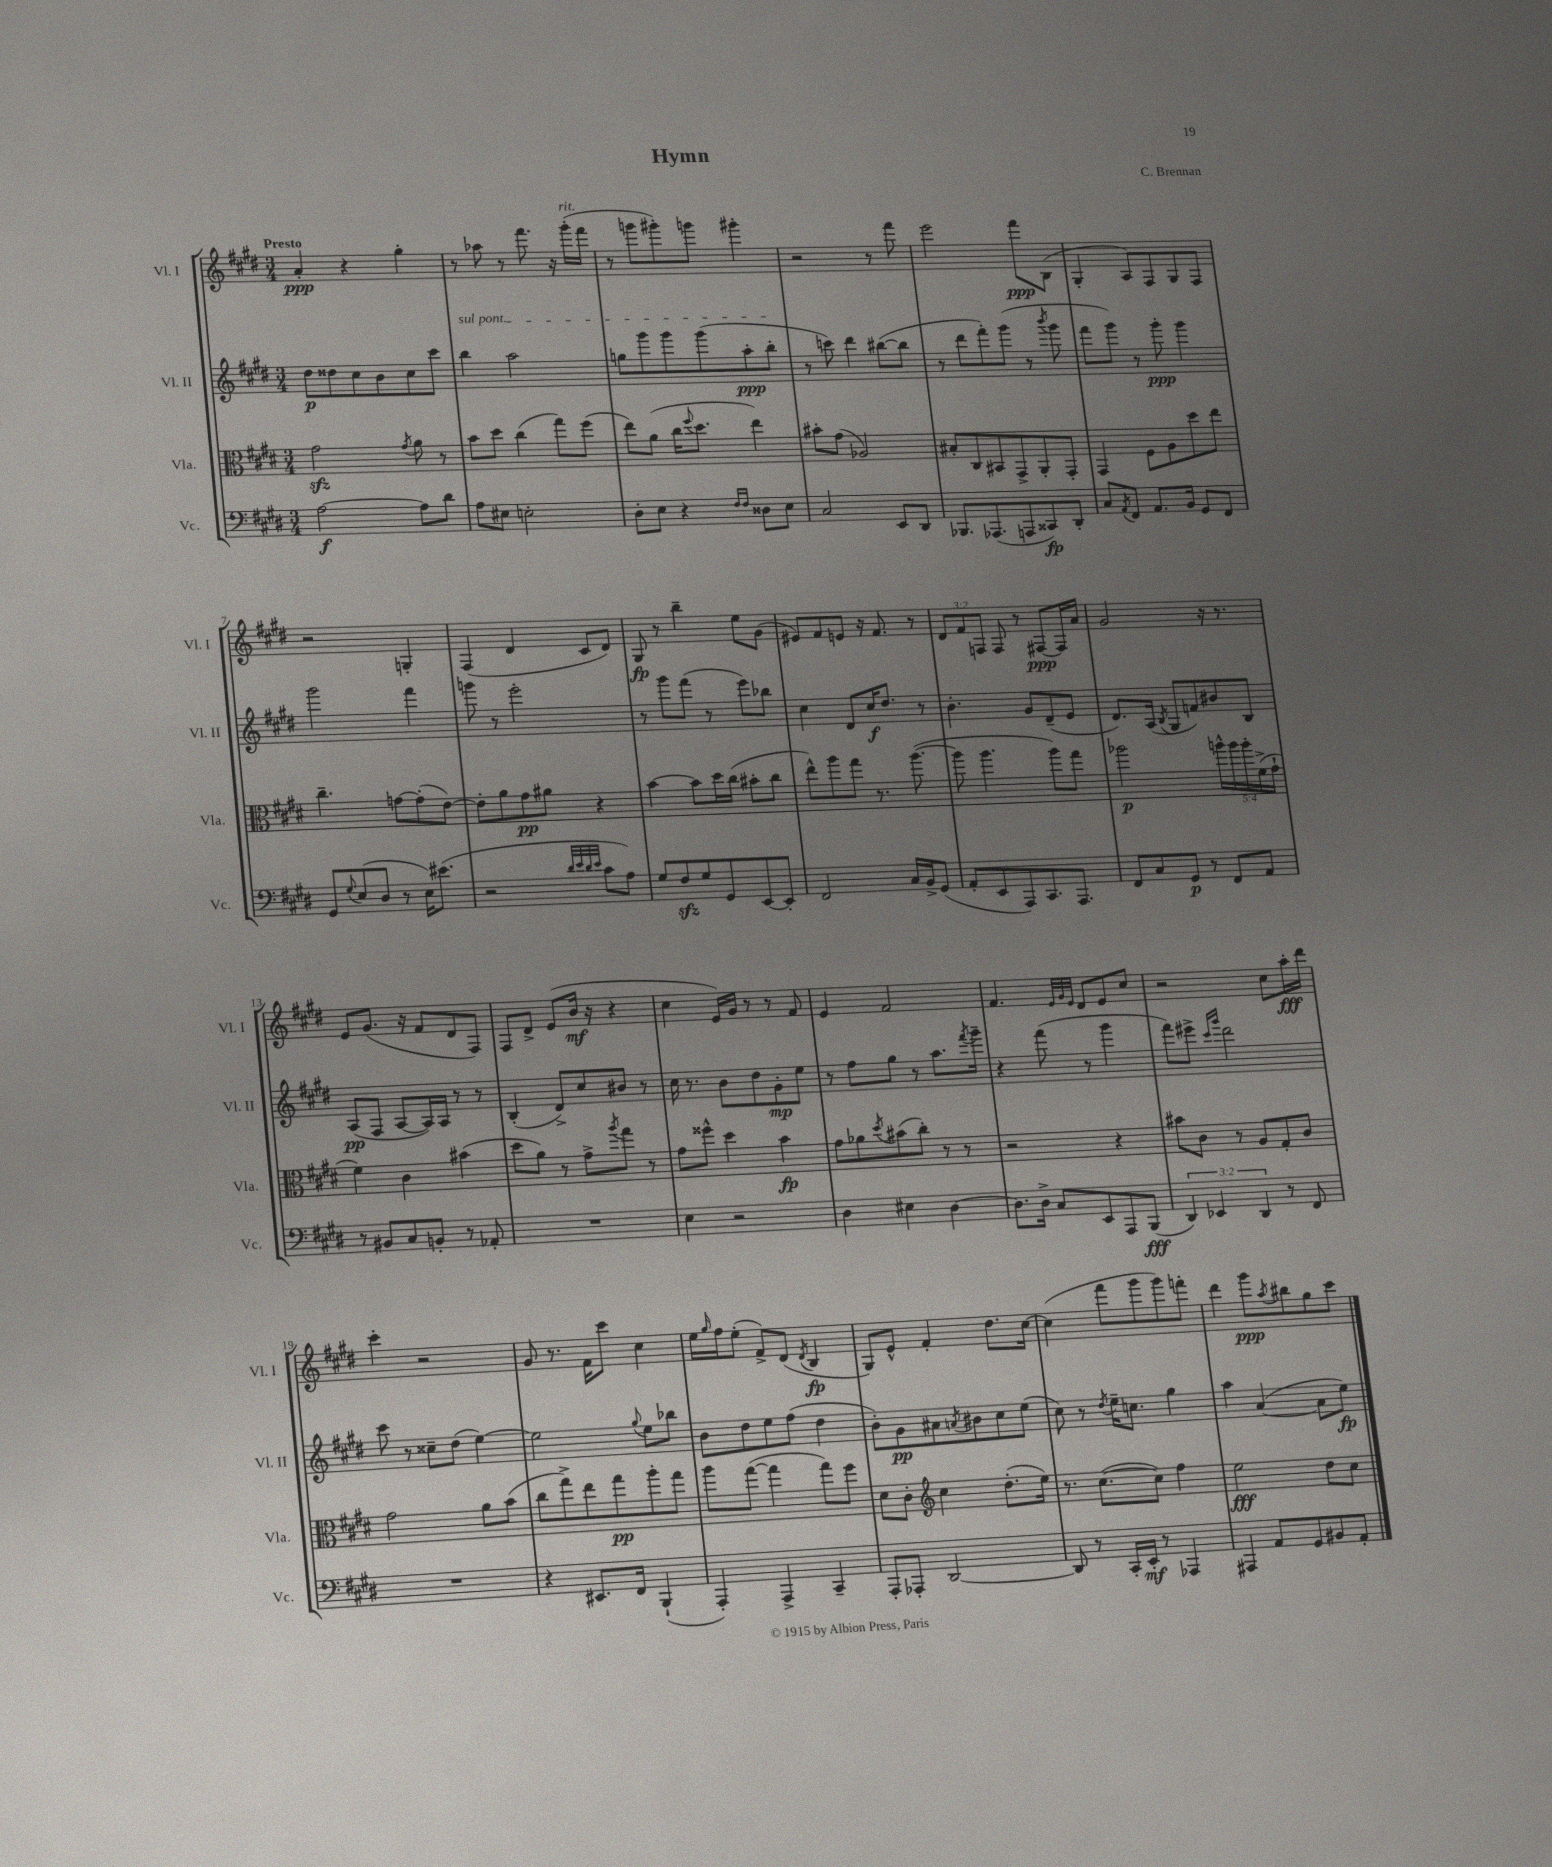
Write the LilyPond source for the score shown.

\header { title = "Hymn" composer = "C. Brennan" }
<<
\new StaffGroup <<
\new Staff = "s0" \with { instrumentName = "Vl. I" shortInstrumentName = "Vl. I" } {
    \clef treble \key e \major \numericTimeSignature \time 3/4 \override Staff.TupletNumber.text = #tuplet-number::calc-fraction-text \tempo "Presto"
    a'4-.\ppp r4 gis''4-. |
    r8 aes''8 r8 fis'''8. r16 gis'''16-.^\markup { \italic "rit." }( fis'''16 |
    r8 g'''8 gis'''8-.) g'''8 gis'''4-. |
    r2 r8 fis'''8 |
    e'''2 fis'''8\ppp b8( |
    gis4-. a8) fis8 gis8 fis8 |
    r2 g4-. |
    fis4( dis'4 cis'8 dis'8) |
    gis8\fp r8 b''4-- e''8 gis'8( |
    eis'8) fis'8 e'8 r16 fis'8. r8 |
    \tuplet 3/2 { dis'8 fis'8 f8 } f8 r8 fis8~\ppp fis16 a'16 |
    gis'2 r16 r8. |
    e'8 gis'8.( r16 fis'8 dis'8 fis8) |
    fis8 dis'8-> e'8( b'16\mf r16 r4 |
    cis''4 e'16) gis'16 r8 r8 fis'8 |
    e'4 fis'2 |
    fis'4. \grace { e'32 gis'32 e'32 } dis'8 e'8 cis''8 |
    r2 cis''8 a''16-.\fff dis'''16 |
    cis'''4-. r2 |
    gis'8 r8. fis'16 cis'''8 cis''4 |
    e''16 \grace { gis''16 } fis''16 e''8-.( fis'8->) dis'8( \acciaccatura { dis'8 } b4\fp |
    gis8) e'8-^ fis'4-. dis''8. cis''16~ |
    cis''4( fis'''8 gis'''8 gis'''8) f'''8-. |
    dis'''4 gis'''8\ppp \acciaccatura { a''8 } bis''8 gis''8 cis'''8 \bar "|." |
}
\new Staff = "s1" \with { instrumentName = "Vl. II" shortInstrumentName = "Vl. II" } {
    \clef treble \key e \major \numericTimeSignature \time 3/4
    dis''8\p disis''8 cis''8 b'8 cis''8 cis'''8 |
    \once \override TextSpanner.bound-details.left.text = \markup { \italic "sul pont." } b''4\startTextSpan a''2 |
    g''8 gis'''8 gis'''8 gis'''8( a''8-.\ppp b''8-.\stopTextSpan |
    r8 c'''8) dis'''4 bis''8~( bis''8 |
    r8 dis'''8 fis'''8-.) gis'''8( r8 \acciaccatura { b'''8 } gis'''8 |
    fis'''8 gis'''8) r8 gis'''8-.\ppp gis'''4 |
    gis'''2 fis'''4 |
    g'''8 r8 e'''2-. |
    r8 gis'''8 fis'''8( r8 e'''8) bes''8 |
    cis''4 dis'8 cis''16\f dis''8. r8 |
    b'4.-. gis'8 dis'8--( e'8 |
    dis'8.) a16( \acciaccatura { b8 } gis8 f'8) bis'8 b8 |
    a8\pp( fis8 a8~ a16) a16 r8 r8 |
    b4-.( dis'8->) cis''8 bis'8 r8 |
    cis''16 r8. b'8 dis''8 gis'8-.\mp e''8 |
    r8 fis''8 gis''8 r8 a''8. \acciaccatura { fis'''8 } gis'''16-- |
    r4 fis'''8( r8 gis'''4 |
    fis'''8) eis'''8-> \grace { cis'''16 gis'''16 } dis'''2 |
    cis'''8 r8 cisis''8-- dis''8( e''4~) |
    e''2 \appoggiatura { gis''8 } e''8 bes''8 |
    b'8 dis''8 e''8 fis''8( dis''4 |
    b'8-.) gis'8\pp ais'8 \acciaccatura { a'8 } bis'8 cis''8 e''8( |
    cis''8) r8 \acciaccatura { dis''8 } e''16-- c''8. gis''4 |
    a''4 a'4~( a'8 e''8\fp) \bar "|." |
}
\new Staff = "s2" \with { instrumentName = "Vla." shortInstrumentName = "Vla." } {
    \clef alto \key e \major \numericTimeSignature \time 3/4 \override Staff.TupletNumber.text = #tuplet-number::calc-fraction-text
    gis'2\sfz \acciaccatura { gis'8 } a'8 r8 |
    b'8 dis''8 cis''4( gis''8) fis''8( |
    e''8) a'8( cis''16 \appoggiatura { fis''8 } dis''8. e''4) |
    bis'8-. gis'8( aes2) |
    bis8-. cis8 bis,8 gis,8-> a,8-. gis,8-. |
    gis,4 fis8 a8 dis''8 e''8 |
    cis''4.-- g'8~ g'8-.( e'8~) |
    e'8-. a'8 gis'8\pp ais'8 r4 |
    b'4~ b'8 dis''16 cis''16( bis'8-. cis''8 |
    e''8-^) a''8 gis''8 r8. a''8.~( |
    a''8 a''4. a''8) gis''8 |
    aes''2\p \tuplet 5/4 { a''16-^ a''16 a''16-. fis'16->( gis'16-! } |
    fis'4) cis'4 bis'4( |
    dis''8 a'8) r8 gis'8-> \acciaccatura { a''8 } gis''8 r8 |
    gis'8 fisis''8-^ dis''4 b'4\fp |
    gis'8 aes'8 \acciaccatura { dis''8 } bis'8( cis''8-.) r8 r8 |
    r2 r4 |
    bis'8 cis'8 r8 a8 gis8-. cis'8 |
    gis'2 a'8 b'8( |
    cis''8 gis''8->) e''8 gis''8\pp a''8-. gis''8 |
    a''8 gis''8~( gis''4 gis''8) fis''8 |
    dis'8 cis'8-. \clef treble cis''4 dis''8.-.( e''16) |
    r8. cis''8.~( cis''8) fis''4 |
    e''2\fff dis''8 cis''8 \bar "|." |
}
\new Staff = "s3" \with { instrumentName = "Vc." shortInstrumentName = "Vc." } {
    \clef bass \key e \major \numericTimeSignature \time 3/4 \override Staff.TupletNumber.text = #tuplet-number::calc-fraction-text
    a2~\f a8 dis'8 |
    a8 eis8 e2-. |
    dis8-. e8 r4 \grace { fis16 fis16 } disis8 e8 |
    cis2 e,8 dis,8 |
    bes,,8. aes,,8.( a,,8 cisis,8\fp) dis,8-. |
    cis8 \acciaccatura { a,8 } fis,8 a,8. b,16 gis,8 fis,8 |
    gis,8 \appoggiatura { gis8 } e8( dis8 r8 e16) eis'8.( |
    r2 \grace { dis'32 e'32 dis'32 e'32 } cis'8 a8) |
    gis8 fis8\sfz gis8 gis,8 e,8~ e,8-. |
    fis,2 cis16 b,16-> gis,8( |
    a,8-. e,8 a,,8) cis,8. a,,8. |
    fis,8 cis8 gis,8\p r8 fis,8 a,8 |
    r8 bis,8 cis8 b,8-. r8 aes,8-. |
    R2. |
    e4 r2 |
    dis4 eis4 dis4~ |
    dis8. dis16-> cis8 e,8 a,,8 b,,8\fff( |
    \tuplet 3/2 { dis,4) ees,4 dis,4 } r8 fis,8 |
    R2. |
    r4 eis,8. fis,16 b,,4-!( |
    a,,4-.) a,,4-> cis,4-- |
    a,,8-. aes,,8-. dis,2~ |
    dis,8 r8 cis,16-. e,16-.\mf r8 aes,,4 |
    ais,,4 a,8 gis,8 bis,8 a,8-. \bar "|." |
}
>>
>>
